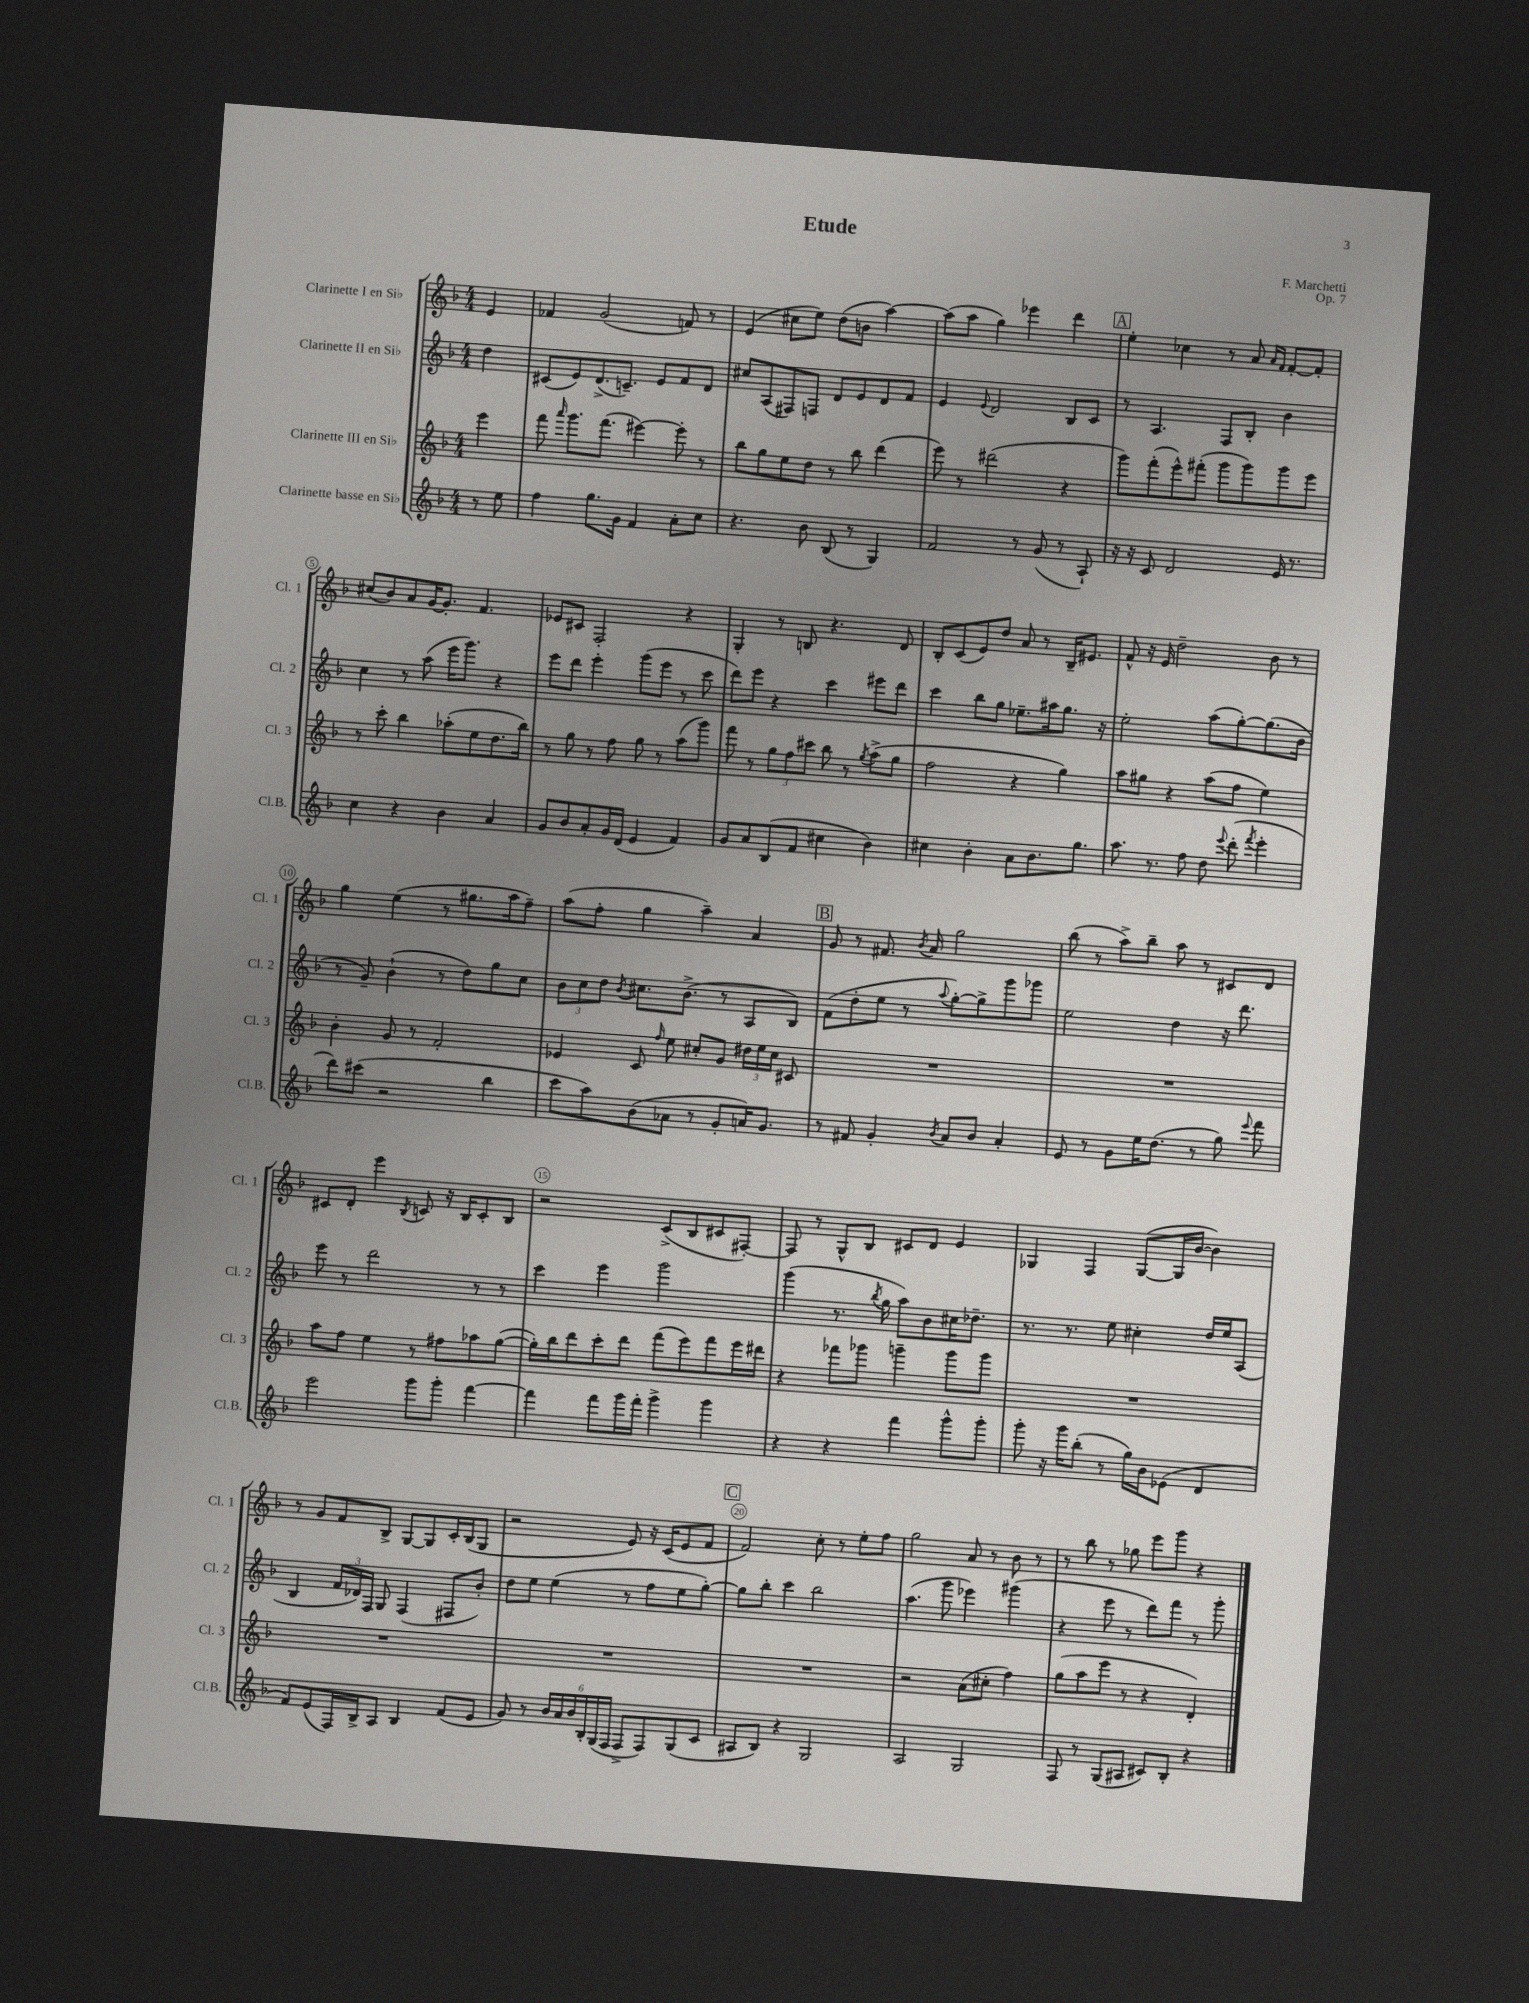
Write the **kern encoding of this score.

**kern	**kern	**kern	**kern
*staff4	*staff3	*staff2	*staff1
*clefG2	*clefG2	*clefG2	*clefG2
*k[b-]	*k[b-]	*k[b-]	*k[b-]
*M4/4	*M4/4	*M4/4	*M4/4
8r	4eee\	4dd\	4e/
8ee\	.	.	.
=	=	=	=
4ff\	8fff\	(8c#/L	4f-/
.	16qqaaa/	.	.
.	8.ggg\L	8e/)	.
8.gg\L	.	(8.d^/	(2g/
.	(8.fff\J	.	.
16g\Jk	.	8.c~/J)	.
4f/	[4eee#\)	.	.
.	.	8e/L	.
8a'\L	8eee#'\]	8f/	8f/)
8cc\J	8r	8d/J	8r
=	=	=	=
4.r	8bb-\L	8cc#/L	(4e/
.	8gg\	(8A/	.
.	8ee\	8F#/)	8cc#\L
8b-\	8dd\J	8F/J	8ee\J)
(8B-/	8r	8d/L	(8dd\L
8r	8bb-\	8e/	8b\J
4G/)	(4ddd\	8d/	[4aa\)
.	.	8f/J	.
=	=	=	=
2f/	8eee\)	4e/	(8aa\]L
.	8r	.	8aa\J
.	.	8qqe/	.
.	(2ddd#\	2d/	4gg\)
8r	.	.	4eee-\
(8g/	.	.	.
8r	4r	8B-/L	4ddd\
8A`/)	.	8c/J	.
=	=	=	=
16r	8ggg\L)	8r	4ee'\
16r	.	.	.
8c/	(8fff'\	4.A/	.
2d/	8eee^^\)	.	4cc-\
.	(8fff#'\J	.	.
.	8ggg\L	8F/L	8r
.	8ggg\)	8B-'/J	8a/
.	.	.	16qqa/LL
.	.	.	16qqf/JJ
16e/	8ggg\	4b-\	[8f'/L
8.r	.	.	.
.	8eee\J	.	8f'/]J
=	=	=	=
4cc\	8r	4cc\	(8cc#/L
.	8ccc'\	.	8b-/)
4r	4bb-\	8r	8a/
.	.	(8aa\	[16g/K
.	.	.	8.g'/]J
4b-\	(8aa-'\L	16eee\LK	.
.	.	8.ggg\J)	.
.	8ee\	.	4.f/
4a/	8.dd\	4r	.
.	16bb-\Jk)	.	.
=	=	=	=
8g/L	8r	8eee\L	8e-/L
8b-/	8gg\	8ddd\J	8c#/J
8a'/	8r	4eee'\	2F'/
16g/L	8ff\	.	.
(16d/JJ	.	.	.
4e/	8gg\	(8ggg\L	.
.	8r	8eee\J	.
4f/)	(8aa\L	8r	4r
.	8ggg\J)	8ccc\	.
=	=	=	=
8g/L	8fff\	8ddd\L)	4G'/
8a/	8r	8eee\J	.
(8B-/	12gg\L	4r	8r
.	12ff\	.	.
8f/J	.	.	8B/
.	12ccc#\J	.	.
4cc#\	8bb-\	4ccc\	4.r
.	8r	.	.
.	8qgg/	.	.
4b-\)	(8aa^\L	8eee#\L	.
.	8gg\J	8ddd\J	8d/
=	=	=	=
4cc#\	2ff\	4ccc\	8B-'/L
.	.	.	(8c/
4b-'\	.	8bb-\L	8e/)
.	.	8gg\J	8dd/J
8a\L	4r	8.ee-~\L	8a/
8.b-\	.	.	8r
.	.	16aa#\k	.
.	4gg\)	8.gg\J	16B-~/LK
8.gg\J	.	.	8.e#/J
.	.	16r	.
=	=	=	=
8.aa\	8aa\L	2ee'\	8f^^/
.	8gg#\J	.	16r
8.r	.	.	16e/
.	4r	.	2dd~\
8ff\	.	.	.
8dd\	(8aa\L	(8aa\L	.
8qqeee/	.	.	.
(8ddd'\	8ff\J	[8gg'\)	.
8qfff/	.	.	.
4eee'\	4ee\)	(8.gg\]	8b-\
.	.	.	8r
.	.	16b-\Jk	.
=	=	=	=
8ddd\L)	4b-'\	8r	4gg\
(8ccc#\J	.	8g~/)	.
2r	8g/	(4b-`\	(4ee\
.	8r	.	.
.	2f'/	8r	8r
.	.	8dd\L)	8.gg#\L
4bb-\	.	8gg\	.
.	.	.	16aa\k
.	.	8cc\J	8ff~\J)
=	=	=	=
8ccc\L	4e-/	12b-\L	(8aa\L
.	.	12cc\	.
8aa\)	.	.	8ff'\J
.	.	12dd\J	.
.	.	8qb-/	.
(8b-\	8c/	8.cc#\L	4gg\
.	16qqff/	.	.
8a-\J	8ee\	.	.
.	.	(8.b-^\J	.
8r	8cc#'/L	.	4aa~\)
8g'/L	8g/J	8r	.
16a/K)	24dd#\LL	8A/L	4a/
.	24ee\	.	.
8.g/J	.	.	.
.	24cc#\JJ	.	.
.	8c#/	8B-/J)	.
=	=	=	=
8r	1r	(8f\L	8g/
8f#/	.	8dd'\	8r
4g'/	.	8ee\J	8.f#/
.	.	8r	.
.	.	.	8qb-/
.	.	.	16a/
8qb-/	.	8qqaa/	.
8a/L	.	[8gg'\L)	2gg\
8b-/J	.	8gg^\]	.
4a'/	.	8ggg\	.
.	.	8ggg-\J	.
=	=	=	=
8e/	1r	2ee\	(8bb-\
8r	.	.	8r
8g\L	.	.	8aa^\L)
16ee\K	.	.	8bb-~\J
(8.dd\J	.	.	.
.	.	4dd\	8aa\
8r	.	.	8r
8gg\)	.	16r	8c#/L
.	.	8.ddd\	.
8qqeee/	.	.	.
8fff\	.	.	8d/J
=	=	=	=
2eee\	8aa\L	8eee\	8c#/L
.	8ff\J	8r	8d'/J
.	4ee\	2ddd\	4eee\
.	.	.	8qB-/
8ggg\L	8r	.	8c/
8ggg'\J	8ff#\L	.	16r
.	.	.	16B-/LK
[4fff\	8aa-\	8r	8c'/
.	([8gg\J	8r	8B-/J
=	=	=	=
4fff\]	16gg'\]LL)	4ccc\	2r
.	16bb-\J	.	.
.	8ddd\	.	.
8fff\L	8ccc'\	4eee\	.
16ggg\L	8ddd\J	.	.
16fff'\JJ	.	.	.
4ggg^\	(8fff\L	2ggg\	(8c^/L
.	8eee\)	.	8B-/
4ggg\	8fff\	.	8c#/
.	16eee\L	.	[8F#'/J)
.	16ddd#\JJ	.	.
=	=	=	=
4r	4r	(4ggg\	8F#/]
.	.	.	8r
4r	8fff-\L	8.r	8G^^/L
.	8ggg-\J	.	8B-/J
.	.	8qbb-/	.
.	.	16gg\	.
4fff\	4ggg~\	8aa\L)	8c#/L
.	.	8b-\	8d/J
8ggg^^\L	8ggg\L	16cc#\K	4e/
.	.	8.dd-~\J	.
8ggg'\J	8ggg\J	.	.
=	=	=	=
8ggg'\	1r	8.r	4G-/
16r	.	.	.
16ggg\LK	.	8.r	.
(8bb-'\J	.	.	4F/
8r	.	8ee\	.
16gg\LL)	.	4cc#'\	([8G-/L
16b-\J	.	.	.
(8e-\J	.	.	16G-/]L
.	.	.	[16b-/JJ
4d/	.	16dd/LL	4b-\])
.	.	16ee/J	.
.	.	(8A/J	.
=	=	=	=
8f/L)	1r	4B-/	8r
(8e/	.	.	8g/L
16F/L)	.	24f/LL	8f/
.	.	24d-/)	.
16B-^/J	.	.	.
.	.	24F/JJ	.
8A/J	.	8G/	8B-^/J
4B-/	.	(4F/	[8G/L
.	.	.	8G/]
(8f/L	.	8F#/L	16c'/L
.	.	.	(16B-/J
8e/J	.	8b-'/J)	8G/J
=	=	=	=
8g/)	1r	8dd\L	2r
8r	.	8ee\J	.
24b-/LL	.	(4ee\	.
24a/	.	.	.
24b-/	.	.	.
24B-'/	.	.	.
(24G/	.	.	.
24F/JJ	.	.	.
8F^/L	.	8r	8e/)
8F/)	.	8ff\L	16r
.	.	.	(16c/LK
(8G/	.	8ee\	8e/
8c/J	.	[8gg'\J)	8f/J
=	=	=	=
8A#/L	1r	8gg\]L	2f/)
8B-/J)	.	8bb-'\J	.
4r	.	4ccc\	.
2G/	.	2bb-\	8cc'\
.	.	.	8r
.	.	.	8ee'\L
.	.	.	8ff\J
=	=	=	=
2A/	2r	(4.aa\	2gg\
.	.	8ggg\	.
2G/	(8a\L	4eee-\)	8a/
.	8cc#'\J	.	8r
.	4ff\)	(4ggg#\	8b-\
.	.	.	8r
=	=	=	=
8F/	(8gg\L	4r	8r
8r	8aa\	.	8bb-\
(8G/L	8eee\J	8eee\	8r
8A#/J	8r	8r	8gg-\
8c#/L)	4r	8ddd\L)	8eee\L
8B-'/J	.	8fff\J	8ggg\J
4r	4d'/)	8r	4r
.	.	8ggg'\	.
==	==	==	==
*-	*-	*-	*-
